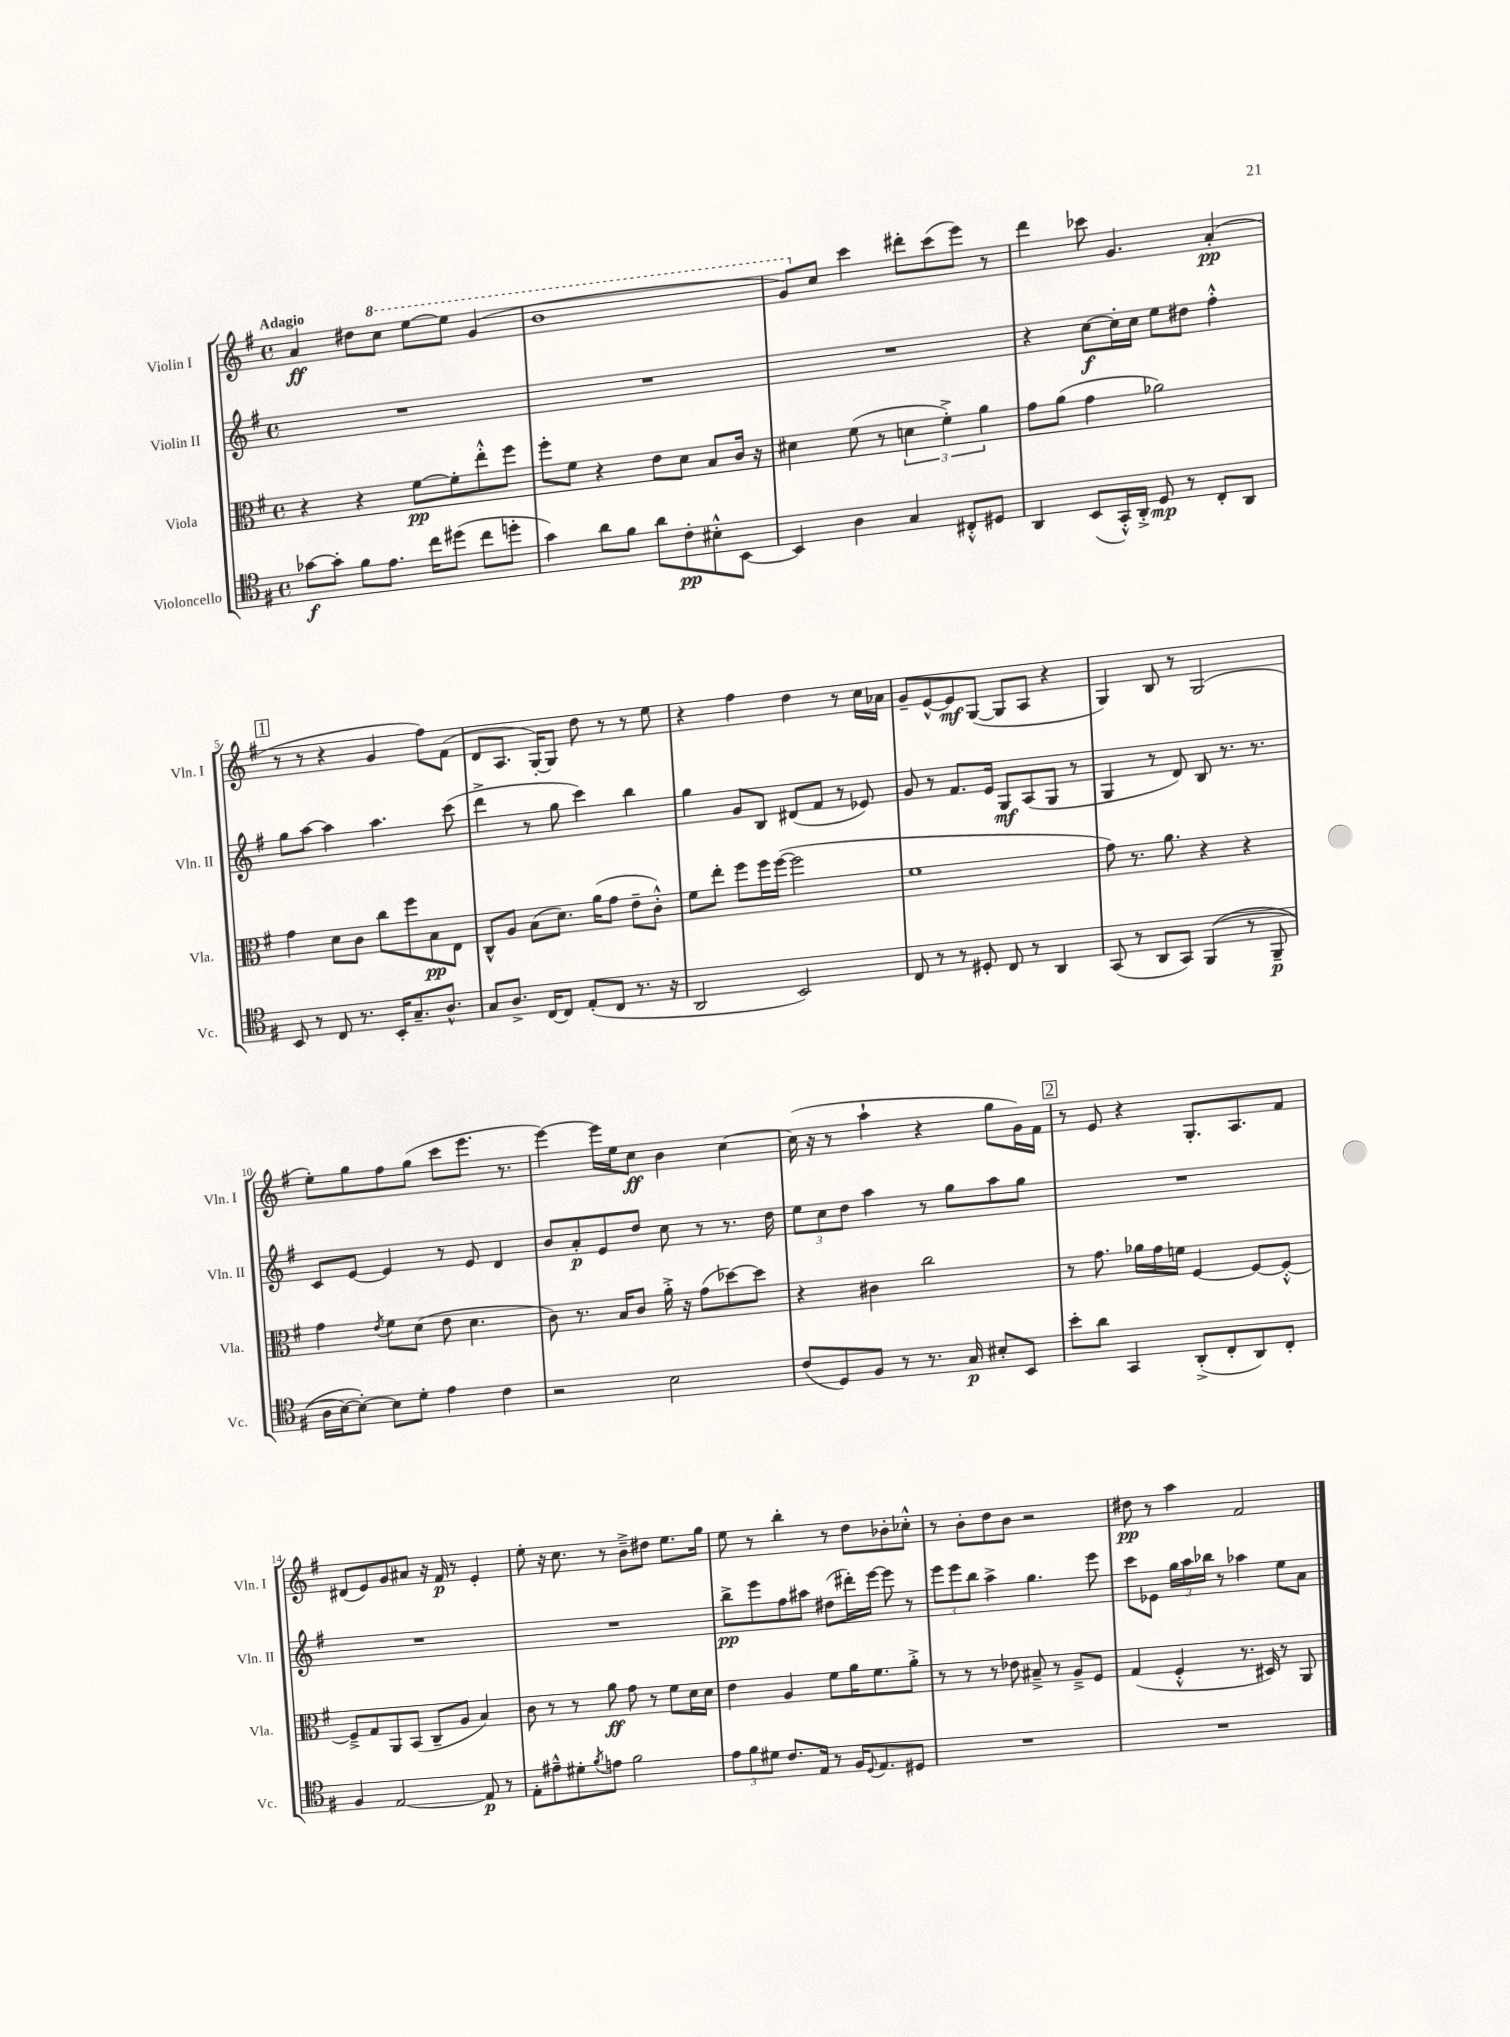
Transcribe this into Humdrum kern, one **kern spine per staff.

**kern	**kern	**kern	**kern
*staff4	*staff3	*staff2	*staff1
*clefC4	*clefC3	*clefG2	*clefG2
*k[f#]	*k[f#]	*k[f#]	*k[f#]
*M4/4	*M4/4	*M4/4	*M4/4
*met(c)	*met(c)	*met(c)	*met(c)
[8g-	4r	1r	4a
8g-']	.	.	.
8f#	4r	.	8dd#
8.e	.	.	8ccc
.	[8f#	.	[8eee
16cc	.	.	.
(8dd#	8f#']	.	8eee]
8cc	8ee'^^	.	(4gg
8dd'	8ff#	.	.
=	=	=	=
4g)	8ff#'	1r	1bb
.	8f#	.	.
8a	4r	.	.
8f#	.	.	.
8a	8e	.	.
8c'	8d	.	.
8B#'^^	8B	.	.
[8BB	16c	.	.
.	16r	.	.
=	=	=	=
4BB]	4d#	1r	8gg)
.	.	.	8cc
4A	(8f#	.	4ccc
.	8r	.	.
4G	6d	.	8ddd#'
.	.	.	(8ccc
.	6f#'^)	.	.
8C#'^^	.	.	8eee)
.	6a	.	.
8D#	.	.	8r
=	=	=	=
4AA	8g	4r	4ddd
.	(8a	.	.
(8BB	4g	[8cc	8ccc-
16GG'^^)	.	16cc']	4.g
16AA'^	.	16cc	.
8D	2a-)	8ee	.
8r	.	8dd#	.
8C'	.	4ff#'^^	(4a'
8AA	.	.	.
=	=	=	=
8BB	4g	8gg	8r
8r	.	[8aa	8r
8C	8d	4aa]	4r
8.r	8c	.	.
.	8cc	4.aa	4g
16BB'	.	.	.
8.G~	8ff#	.	.
.	8B	.	8ff#)
8.A^^	.	.	.
.	8E	(8ccc	(8f#
=	=	=	=
8G	8C^^	4ddd^	8d
8.A^	8A	.	8.A
.	(8B	8r	.
[16C	.	.	[16G')
8C]	8.d)	8gg	8G]
(8E'	.	4ccc)	8dd
.	(16a	.	.
8C	8g	.	8r
8.r	8e~	4bb	8r
.	8c'^^)	.	8ee
16r	.	.	.
=	=	=	=
2AA	8f#	4gg	4r
.	8ee'	.	.
.	8ff#	8g	4ff#
.	16ff#	8B	.
.	([16ff#	.	.
2BB)	2ff#]	(8d#	4dd
.	.	8f#	.
.	.	8r	8r
.	.	8e-)	16cc
.	.	.	16a-
=	=	=	=
8C	1f#	8g	8g~
8r	.	8r	[8e^^
8r	.	8.f#	8e]
8D#'	.	.	([8G
.	.	16e	.
8C	.	8G	8G]
8r	.	(8A	8A
4AA	.	8G	4r
.	.	8r	.
=	=	=	=
(8GG	8g)	4G	4G)
8r	8.r	.	.
8AA	.	8r	8B
.	8.a	.	.
8GG)	.	8d)	8r
&((4FF#	4r	8B	(2G
.	.	8.r	.
8r	4r	.	.
.	.	8.r	.
8FF#~	.	.	.
=	=	=	=
16A	4g	8c	8ee')
[16B)	.	.	.
8B'_&)	.	[8e	8gg
.	8qe	.	.
8B]	8f#	4e]	8ff#
8d'	(8d	.	(8gg
4e	8e	8r	8ccc
.	4.d	8e	8.eee
4c	.	4d	.
.	.	.	8.r
=	=	=	=
2r	8c)	8b	[4eee)
.	8.r	8a'	.
.	.	8e	16eee]
.	16B	.	16ee
.	8c	8dd	8cc
2B	16a'^	8cc	4b
.	16r	.	.
.	(8g	8r	.
.	[8dd-)	8.r	[4cc
.	8dd-]	.	.
.	.	16dd	.
=	=	=	=
(8c	4r	12ee	(16cc]
.	.	.	16r
.	.	12cc	.
8D)	.	.	8r
.	.	12dd	.
8F#	4c#	4aa	4aa`
8r	.	.	.
8.r	2cc	8r	4r
.	.	8gg	.
16G	.	.	.
8B#'	.	8aa	8gg
8BB	.	8gg	16g)
.	.	.	16f#
=	=	=	=
8b'	8r	1r	8r
8a	8.g	.	8e
4GG	.	.	4r
.	16a-	.	.
.	16g	.	.
.	16f	.	.
(8AA'^	[4F#	.	8.G'
8C'	.	.	.
.	.	.	8.A
8AA)	8F#_	.	.
8C'	8F#'^^_	.	8f#
=	=	=	=
4F#	8F#~^]	1r	(8d#
.	8G	.	8e)
[2E	8AA	.	8g
.	(8BB	.	8a#
.	8C~	.	16r
.	.	.	16f#
.	8A	.	8r
8E]	4B)	.	4e'
8r	.	.	.
=	=	=	=
8E'	8c	1r	8ee'
8e#~^^	8r	.	16r
.	.	.	8.cc
8d#'	8r	.	.
8qf#	.	.	.
8e	8a	.	8r
2f#	8g	.	8b~^
.	8r	.	8dd#
.	8f#	.	8.ee
.	16d	.	.
.	16d	.	16gg
=	=	=	=
12e	4e	8bb^	8ee
12f#	.	.	.
.	.	8eee	8r
12d#	.	.	.
8.c	4A	8ff#	4bb'
.	.	8aa#	.
16E	.	.	.
8r	8f#	(8dd#	8r
16F#	16a	16ddd#')	8dd
8qqD	.	.	.
8.E	8.f#	[16eee	.
.	.	8eee]	8b-'
8D#	8a'^	8r	8cc-'^^
=	=	=	=
1r	8r	12eee	8r
.	.	12eee	.
.	8r	.	8b'
.	.	12bb	.
.	8r	4aa^	8dd
.	8e-	.	8b
.	8B#~^	4.gg	2r
.	8r	.	.
.	8A~^	.	.
.	8F#	8eee	.
=	=	=	=
1r	(4G	8ccc	8dd#
.	.	8e-	8r
.	4F#'^^	24gg	4aa
.	.	24aa	.
.	.	24bb-	.
.	.	8r	.
.	8.r	4aa-	2f#
.	16D#)	.	.
.	8r	8ee	.
.	8AA	8a	.
==	==	==	==
*-	*-	*-	*-
